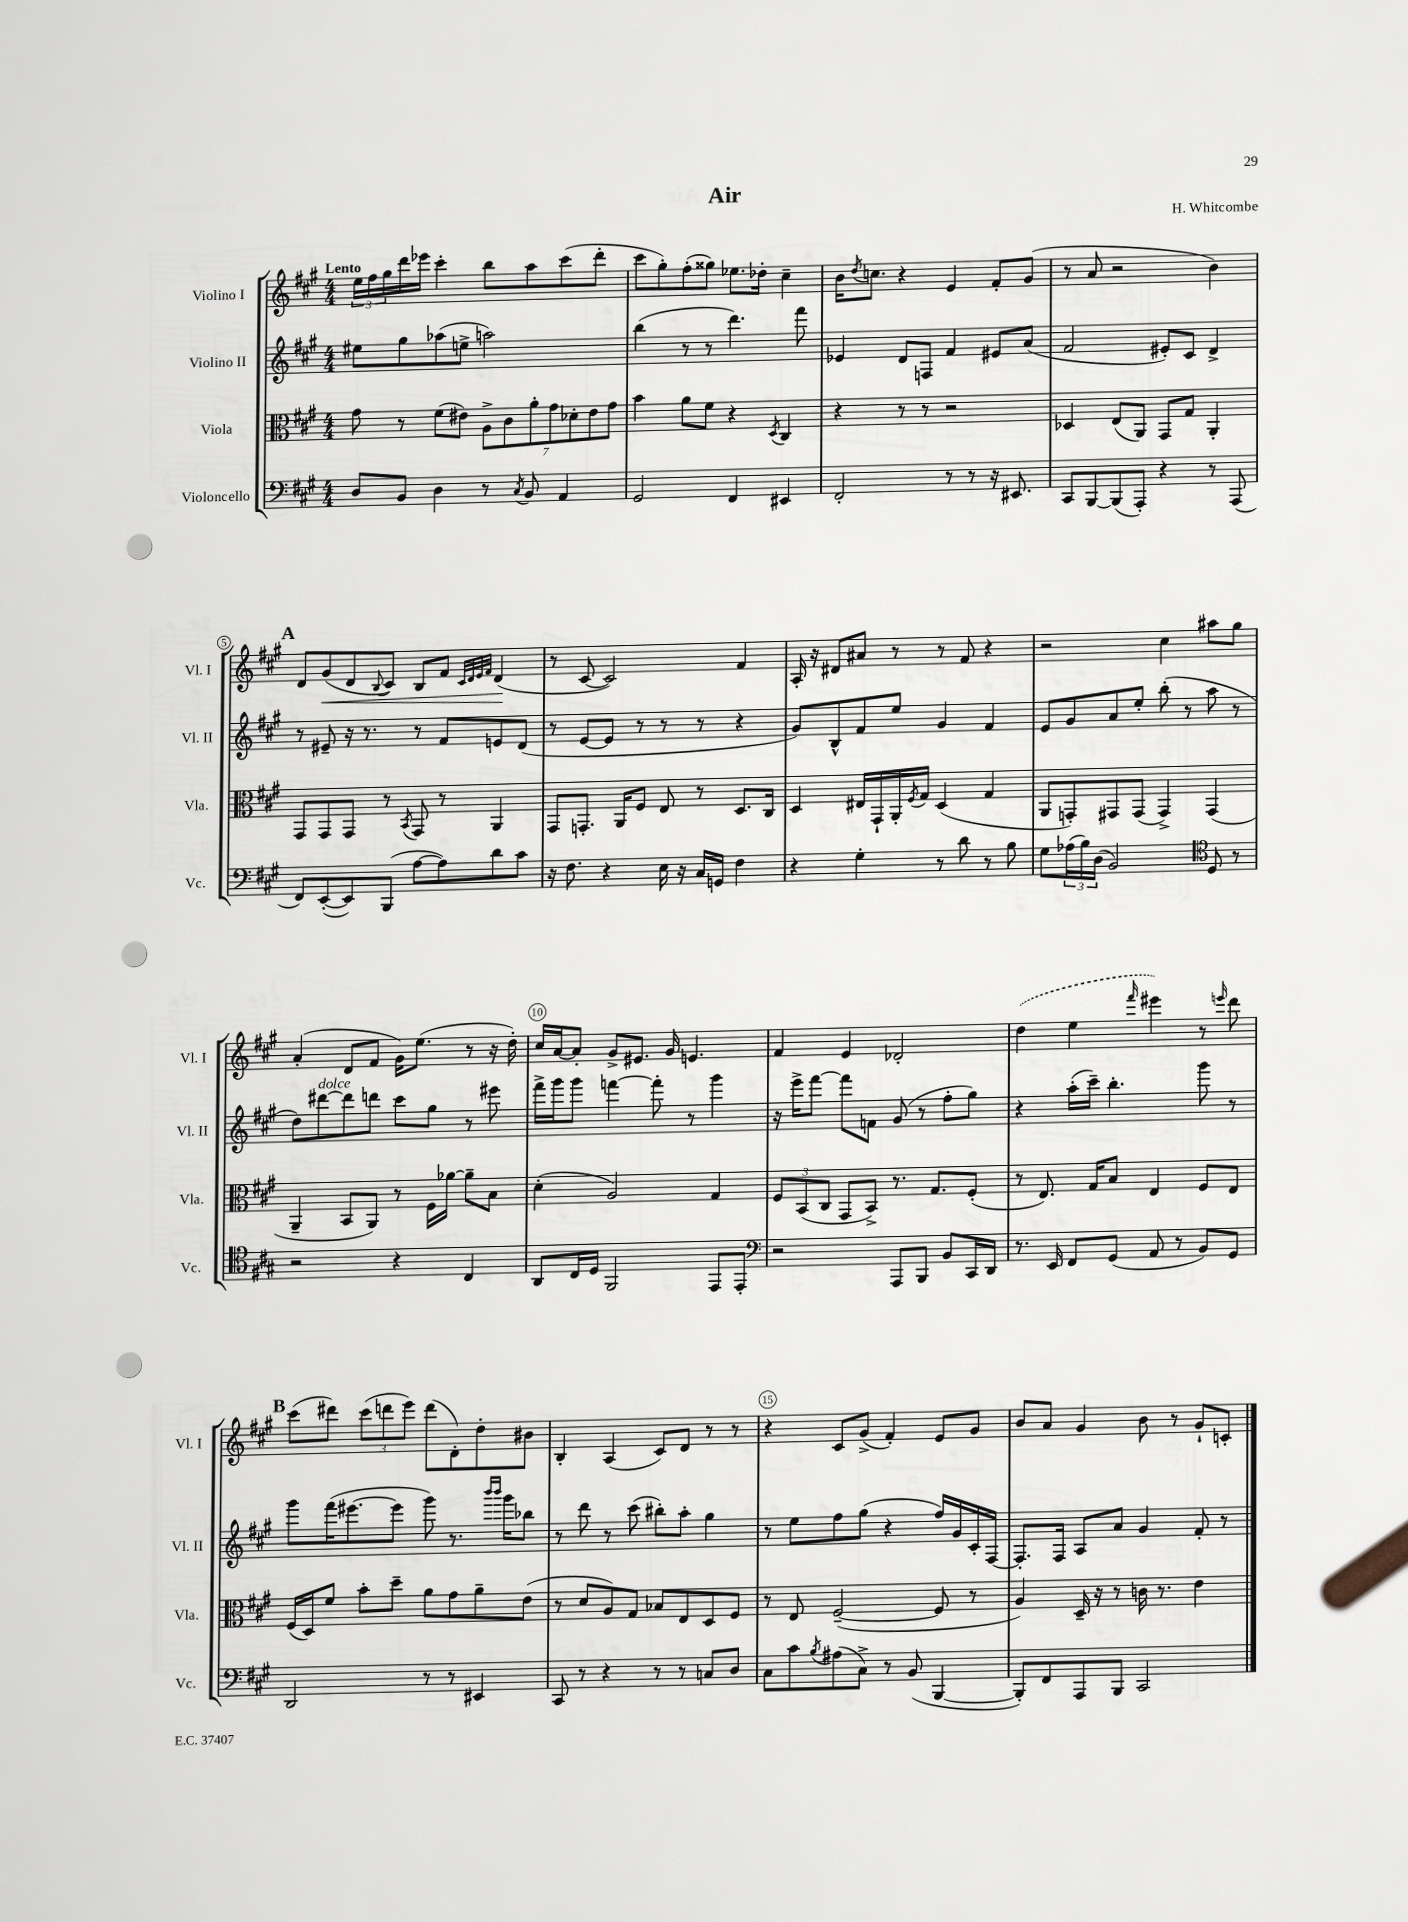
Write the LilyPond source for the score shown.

\header { title = "Air" composer = "H. Whitcombe" }
<<
\new StaffGroup <<
\new Staff = "s0" \with { instrumentName = "Violino I" shortInstrumentName = "Vl. I" } {
    \clef treble \key a \major \numericTimeSignature \time 4/4 \tempo "Lento"
    \tuplet 3/2 { e''16 fis''16 gis''16 } d'''16 ees'''16 cis'''4-. b''8 a''8 cis'''8( d'''8-. |
    cis'''8 gis''8-.) fis''8-.( gisis''8) ees''8. des''16-. cis''4-- |
    b'16 \acciaccatura { d''8 } c''8. r4 e'4 fis'8-. gis'8( |
    r8 a'8 r2 b'4) |
    \mark \markup { \bold "A" } d'8 gis'8\<( d'8 \appoggiatura { b8 } cis'8) b8 fis'8 \grace { cis'32 d'32 e'32 fis'32 } d'4\!( |
    r8 cis'8~ cis'2) fis'4 |
    a16-. r16 dis'8 ais'8 r8 r8 fis'8 r4 |
    r2 cis''4 ais''8 gis''8 |
    a'4-.( d'8 fis'8 gis'16) e''8.( r8 r16 d''16-.) |
    cis''16 a'16~ a'8-. gis'8-> eis'8. gis'16 e'4. |
    fis'4 e'4 des'2-. |
    \once \slurDashed d''4( e''4 \grace { fis'''16 } eis'''4) r8 \grace { e'''16 } d'''8 |
    \mark \markup { \bold "B" } cis'''8( dis'''8) \tuplet 3/2 { cis'''8( d'''8 e'''8) } d'''8( d'8-.) d''8-. bis'8 |
    b4-. a4( cis'8) d'8 r8 r8 |
    r4 cis'8 gis'8->( fis'4-.) e'8 gis'8 |
    b'8 a'8 gis'4 b'8 r8 gis'8-! c'8-. \bar "|." |
}
\new Staff = "s1" \with { instrumentName = "Violino II" shortInstrumentName = "Vl. II" } {
    \clef treble \key a \major \numericTimeSignature \time 4/4
    eis''8 gis''8 aes''8( e''8-> a''2) |
    b''4( r8 r8 d'''4.) fis'''8 |
    ees'4 d'8 f8 fis'4 eis'8 a'8( |
    fis'2 eis'8-.) cis'8 d'4-> |
    \mark \markup { \bold "A" } r8 eis'8-- r16 r8. r8 fis'8 e'8 d'8( |
    r8 e'8~ e'8 r8 r8 r8 r4 |
    gis'8) b8-^ fis'8 e''8 gis'4 fis'4 |
    e'8 gis'8 a'8 e''8-. b''8-.( r8 a''8 r8 |
    d''8) dis'''8~^\markup { \italic "dolce" } dis'''8 d'''8 cis'''8 gis''8 r8 eis'''8 |
    fis'''16-> gis'''16 gis'''8 f'''4~ f'''8-. r8 gis'''4 |
    r16 e'''16-> fis'''8~ fis'''8 f'8 gis'8( r8 fis''8-. gis''8) |
    r4 a''16-.( cis'''16--) b''4.-. gis'''8 r8 |
    \mark \markup { \bold "B" } gis'''8 fis'''16( eis'''8.~ eis'''8 gis'''8) r8. \grace { b'''16 b'''16 } gis'''16 bes''8 |
    r8 d'''8 r8 cis'''8( bis''8-.) a''8-. gis''4 |
    r8 e''8 fis''8 gis''8( r4 fis''16) gis'16 cis'16-. fis16~ |
    fis8.-. fis16 a8 a'8 gis'4 fis'8-. r8 \bar "|." |
}
\new Staff = "s2" \with { instrumentName = "Viola" shortInstrumentName = "Vla." } {
    \clef alto \key a \major \numericTimeSignature \time 4/4
    gis'8 r8 fis'8( eis'8) \tuplet 7/4 { a8-> cis'8 a'8-. gis'8 des'8-. eis'8 gis'8 } |
    b'4 a'8 fis'8 r4 \acciaccatura { d8 } cis4 |
    r4 r8 r8 r2 |
    des4 e8( a,8) gis,8 gis8 a,4-. |
    \mark \markup { \bold "A" } gis,8 gis,8 gis,8 r8 \acciaccatura { b,8 } gis,8 r8 a,4 |
    gis,8 g,8.-. a,16 fis8 e8 r8 d8. cis16 |
    d4 eis16 gis,16-! a,16-. \acciaccatura { fis8 } gis16 d4( gis4 |
    a,8 g,8-.) gis,8 gis,8( gis,4->) gis,4( |
    a,4-- b,8 a,8) r8 fis16 aes'16~ aes'8-- b8 |
    d'4-.( a2) gis4 |
    \tuplet 3/2 { fis8 b,8( cis8 } gis,8 b,8->) r8. gis8. fis8-.( |
    r8 e8.) gis16 b8 e4 fis8 e8 |
    \mark \markup { \bold "B" } fis16( d16) fis'8 b'8-. d''8-- a'8 gis'8 a'8-- e'8( |
    r8 d'8 a8) gis8 bes8 e8 d8 fis8 |
    r8 e8 fis2~--( fis8 r8 |
    a4) d16-- r16 r8 c'16 r8. e'4 \bar "|." |
}
\new Staff = "s3" \with { instrumentName = "Violoncello" shortInstrumentName = "Vc." } {
    \clef bass \key a \major \numericTimeSignature \time 4/4
    d8 b,8 d4 r8 \acciaccatura { cis8 } b,8 a,4 |
    gis,2 fis,4 eis,4 |
    fis,2-. r8 r8 r16 eis,8. |
    cis,8 b,,8~ b,,8( a,,8-.) r4 r8 a,,8( |
    \mark \markup { \bold "A" } fis,8) e,8~-.( e,8) b,,8( a8~ a8) d'8 cis'8 |
    r16 fis8. r4 e16 r16 cis16 g,16 fis4 |
    r4 gis4-. r8 d'8 r8 b8 |
    gis8 \tuplet 3/2 { aes16( b16) d16( } b,2) \clef tenor d8 r8 |
    r2 r4 cis4 |
    a,8 cis16 d16 fis,2 e,8 e,8-. |
    \clef bass r2 a,,8 b,,8 b,8 cis,16 d,16 |
    r8. e,16 fis,8 gis,8( a,8 r8 b,8) gis,8 |
    \mark \markup { \bold "B" } d,2 r8 r8 eis,4 |
    cis,8 r8 r4 r8 r8 c8 d8 |
    cis8 cis'8 \acciaccatura { b8 } ais8( cis8->) r8 b,8( b,,4~ |
    b,,8-.) fis,8 a,,8 b,,8 cis,2 \bar "|." |
}
>>
>>
\layout { \context { \Score \override BarNumber.break-visibility = ##(#f #t #t) barNumberVisibility = #(every-nth-bar-number-visible 5) \override BarNumber.stencil = #(make-stencil-circler 0.1 0.3 ly:text-interface::print) } }
